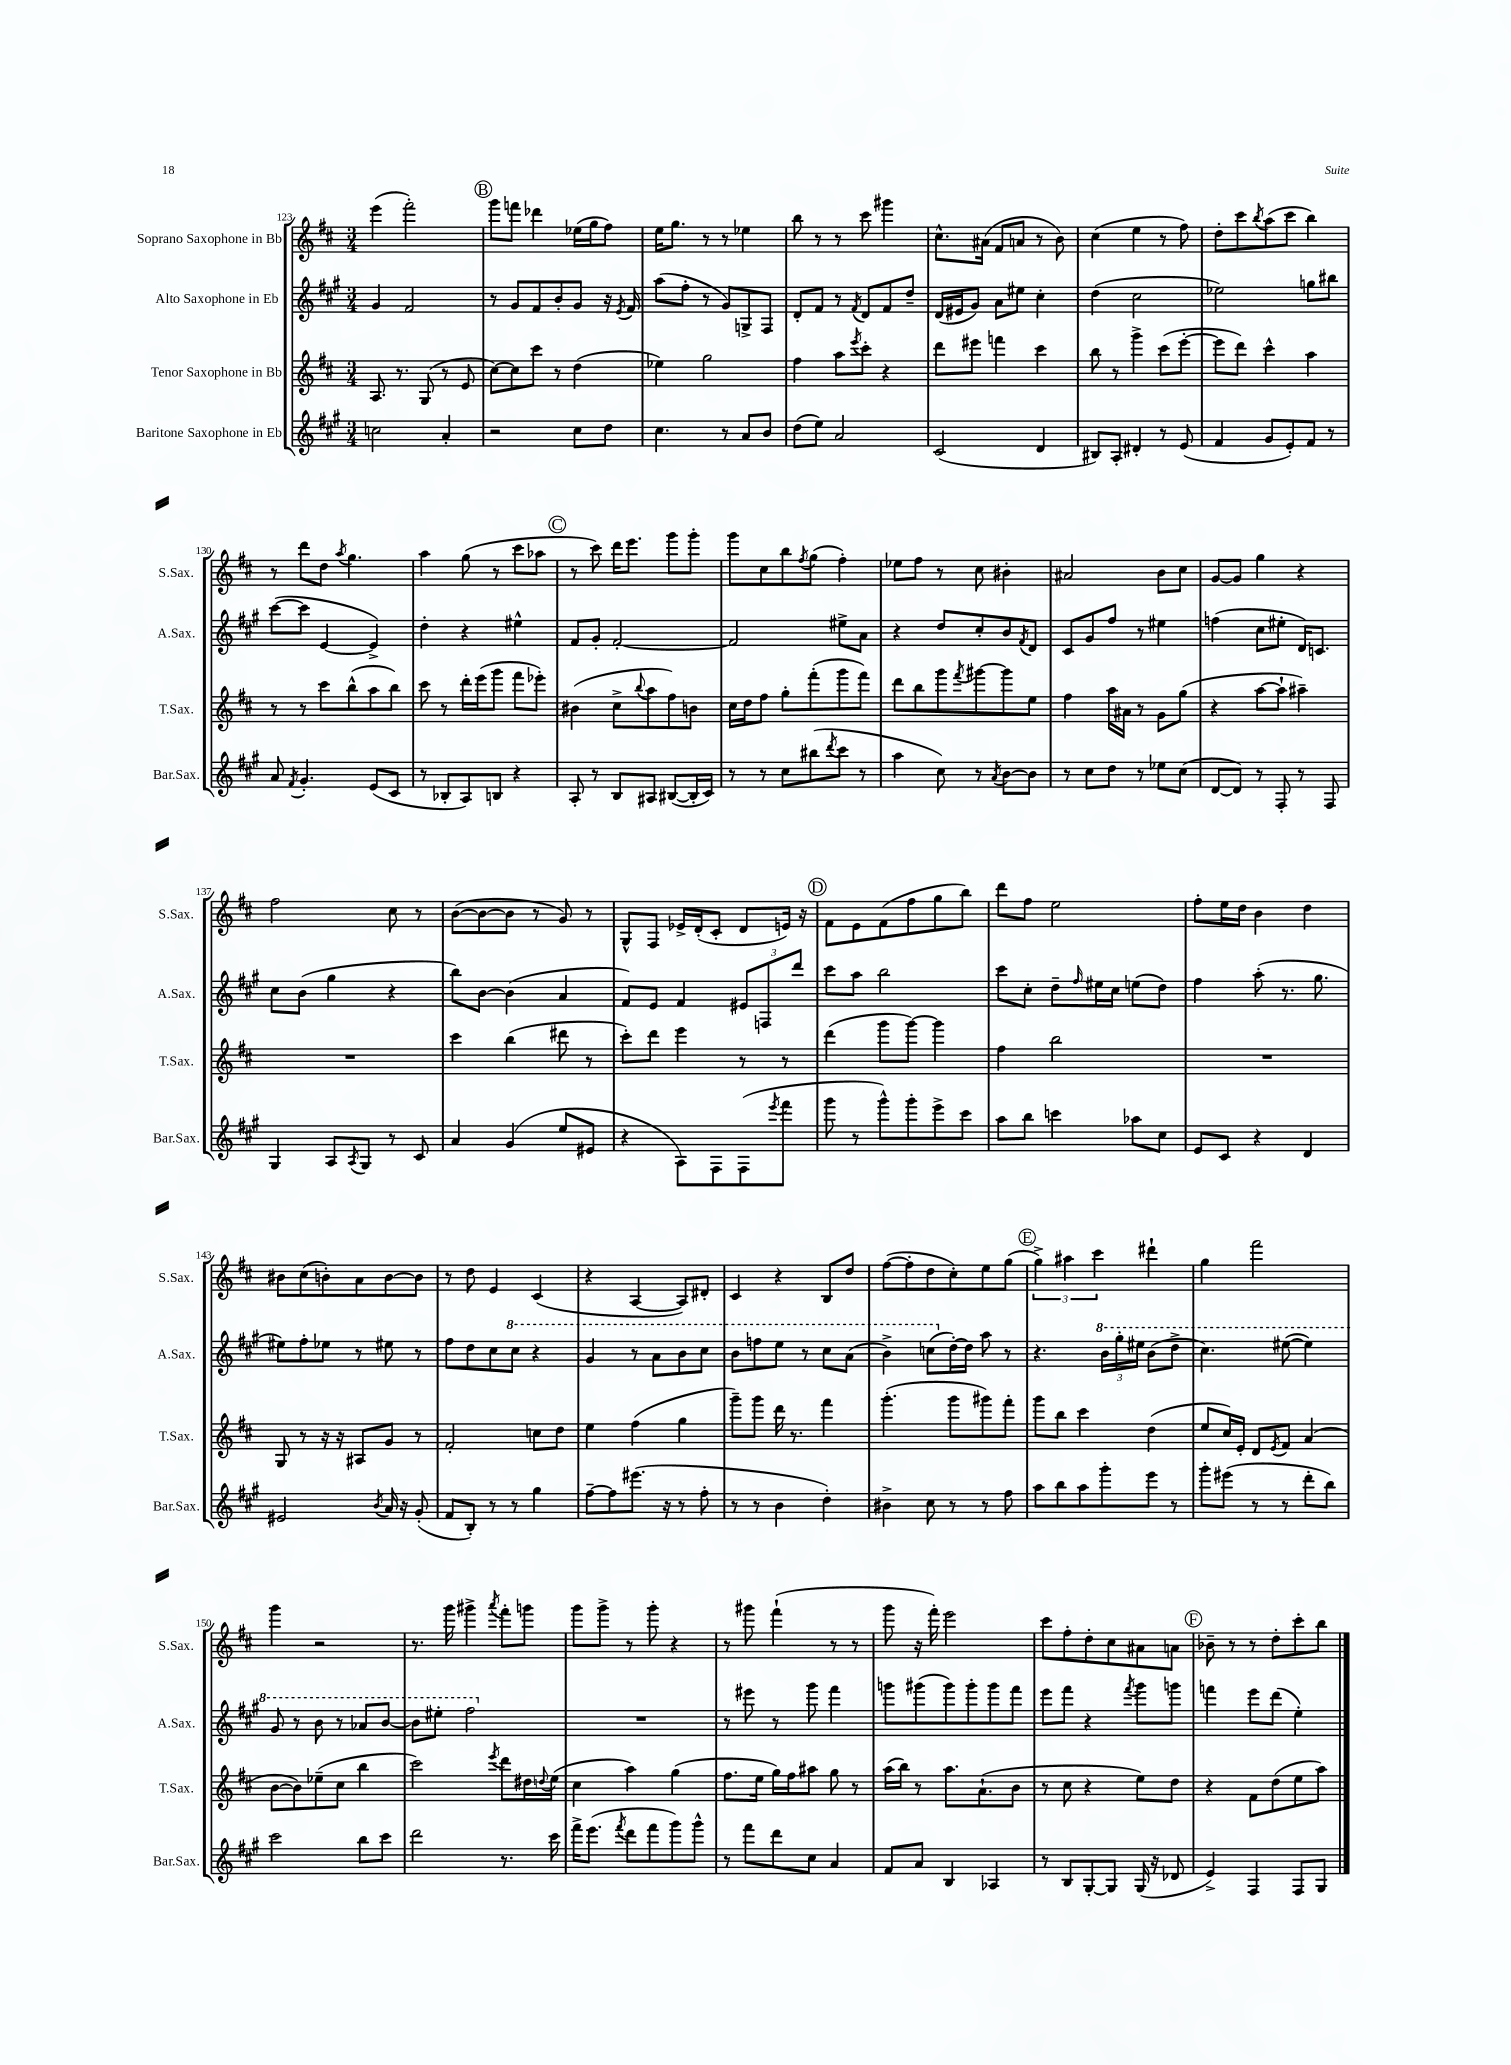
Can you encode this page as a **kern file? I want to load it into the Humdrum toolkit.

**kern	**kern	**kern	**kern
*staff4	*staff3	*staff2	*staff1
*clefG2	*clefG2	*clefG2	*clefG2
*k[f#c#g#]	*k[f#c#]	*k[f#c#g#]	*k[f#c#]
*M3/4	*M3/4	*M3/4	*M3/4
2cc	8.A	4g#	(4eee
.	8.r	.	.
.	.	2f#	2fff#')
.	(8G	.	.
4a'	8r	.	.
.	8e	.	.
=	=	=	=
2r	[8cc#)	8r	8ggg
.	8cc#]	8g#	8fff
.	8ccc#	8f#	4ddd-
.	8r	8b'	.
8cc#	(4dd	8g#	(16ee-
.	.	.	16gg
8dd	.	16r	8ff#)
.	.	8qe	.
.	.	16f#	.
=	=	=	=
4.cc#	4ee-)	(8aa	16ee
.	.	.	8.gg
.	.	8ff#'	.
.	2gg	8r	8r
8r	.	8g#)	8r
8a	.	8G^	4ee-
8b	.	8F#	.
=	=	=	=
(8dd	4ff#	8d'	8bb
8ee)	.	8f#	8r
2a	8aa	8r	8r
.	8qeee	8qf#	.
.	8ccc#'	8d	8ccc#
.	4r	8f#	4ggg#
.	.	8dd~	.
=	=	=	=
(2c#	8ddd	(16d	8.cc#^^
.	.	16e#	.
.	8eee#	8g#)	.
.	.	.	(16a#
.	4fff	8a	8f#
.	.	8ee#	8a
4d	4ccc#	4cc#'	8r
.	.	.	8b)
=	=	=	=
8B#)	8bb	(4dd	(4cc#
8A'	8r	.	.
4d#'	4ggg^	2cc#	4ee
8r	(8ccc#	.	8r
(8e	[8eee'	.	8ff#)
=	=	=	=
4f#	8eee]	2ee-)	8dd'
.	8ddd)	.	8ccc#
.	.	.	8qbb
8g#	4ccc#^^	.	(8aa
8e')	.	.	8ccc#
8f#	4aa	8gg	4bb)
8r	.	8bb#	.
=	=	=	=
8a	8r	([8ccc#	8r
8qf#	.	.	.
4.g#'	8r	8ccc#]	8ddd
.	8ccc#	[4e	8dd
.	.	.	8qaa
.	(8bb^^	.	4.gg
(8e	8aa	4e^])	.
8c#	8bb)	.	.
=	=	=	=
8r	8ccc#	4dd'	4aa
8B-'	8r	.	.
8A)	16ddd'	4r	(8gg
.	(16eee	.	.
8B	8ggg	.	8r
4r	8fff#	4ee#^^	8ccc#
.	8eee-')	.	8aa-
=	=	=	=
8A'	(4b#	8f#	8r
8r	.	8g#'	8ccc#)
8B	8cc#^	[2f#'	16ddd
.	.	.	8.eee
.	8qqbb	.	.
8A#	8aa	.	.
([8B#	8ff#)	.	8ggg
16B#']	8b	.	8ggg'
16c#)	.	.	.
=	=	=	=
8r	16cc#	2f#]	8ggg
.	16dd	.	.
8r	8ff#	.	8cc#
8cc#	8gg'	.	8bb
.	.	.	8qff#
(8bb#	(8fff#'	.	(8gg
8qddd	.	.	.
8ccc#	8ggg	8ee#^	4ff#')
8r	8fff#)	8a	.
=	=	=	=
4aa	8ddd	4r	8ee-
.	8bb	.	8ff#
8cc#)	8ggg	8dd	8r
.	8qfff#	.	.
8r	[8ggg#	8cc#'	8cc#
8qa	.	.	.
[8b	8ggg#]	8b	4b#'
.	.	8qf#	.
8b]	8ee	8d	.
=	=	=	=
8r	4ff#	8c#	2a#
8cc#	.	8g#	.
8dd	16aa	8ff#	.
.	16a#	.	.
8r	8r	8r	.
8ee-	8g	4ee#	8b
(8cc#	(8gg	.	8cc#
=	=	=	=
[8d	4r	(4ff	[8g
8d])	.	.	8g]
8r	[8aa	8cc#	4gg
8F#'	8aa`]	8ee#'	.
8r	4aa#~)	16d)	4r
.	.	8.c	.
8F#	.	.	.
=	=	=	=
4G#	2.r	8cc#	2ff#
.	.	(8b	.
8A	.	4gg#	.
8qA	.	.	.
8G#	.	.	.
8r	.	4r	8cc#
8c#	.	.	8r
=	=	=	=
4a	4ccc#	8bb)	([8b
.	.	[8b	8b_
(4g#	(4bb	(4b]	8b]
.	.	.	8r
8ee	8ddd#	4a	8g)
8e#	8r	.	8r
=	=	=	=
4r	8ccc#')	8f#)	8G^^
.	8ddd	8e	8F#
8A)	4eee	4f#	16e-^
.	.	.	(16d'
8F#	.	.	8c#'
(8F#	8r	12e#	8d
.	.	12F	.
8qeee	.	.	.
8fff#	8r	.	16e)
.	.	12ddd	.
.	.	.	16r
=	=	=	=
8ggg#	(4ddd	8ccc#	8f#
8r	.	8aa	8e
8ggg#^^)	8ggg	2bb	(8f#
8ggg#'	[8ggg)	.	8ff#
8eee^	4ggg]	.	8gg
8ccc#	.	.	8bb)
=	=	=	=
8aa	4ff#	8ccc#	8ddd
8bb	.	8cc#'	8ff#
4ccc	2bb	8dd~	2ee
.	.	16qqff#	.
.	.	16ee#	.
.	.	16cc#	.
8aa-	.	(8ee	.
8cc#	.	8dd)	.
=	=	=	=
8e	2.r	4ff#	8ff#'
8c#	.	.	16ee
.	.	.	16dd
4r	.	(8aa'	4b
.	.	8.r	.
4d	.	.	4dd
.	.	8.gg#	.
=	=	=	=
2e#	8G	8ee#)	8b#
.	8r	8ff#'	(8cc#
.	16r	8ee-	8b')
.	16r	.	.
.	8A#	8r	8a
8qb	.	.	.
16a	8g	8ee#	[8b
16r	.	.	.
(8g#'	8r	8r	8b]
=	=	=	=
8f#	2f#'	8ff#	8r
8B')	.	8dd	8dd
8r	.	8cc#	4e
8r	.	8ccc#	.
4gg#	8cc	4r	(4c#
.	8dd	.	.
=	=	=	=
[8ff#~	4ee	4gg#	4r
8ff#]	.	.	.
(8.eee#	(4ff#	8r	[4A
.	.	8aa	.
16r	.	.	.
8r	4gg	8bb	8A])
8ff#'	.	8ccc#	8d#'
=	=	=	=
8r	8ggg~)	8bb	4c#
8r	8ggg	8fff	.
4b	16ddd	8eee	4r
.	8.r	.	.
.	.	8r	.
4dd')	4fff#	8ccc#	8B
.	.	(8aa	8dd
=	=	=	=
4b#^	(4.ggg'	4bb^)	([8ff#
.	.	.	8ff#']
8cc#	.	(8ccc	8dd
8r	8ggg	[16dd')	8cc#')
.	.	16dd]	.
8r	8ggg#)	8aa	8ee
8ff#	8fff#'	8r	(8gg
=	=	=	=
8aa	8ggg	4.r	6gg^)
8bb	8bb	.	.
.	.	.	6aa#
8aa	4ccc#	.	.
.	.	.	6ccc#
8ggg#'	.	24bb	.
.	.	24ggg#'	.
.	.	24eee#	.
8eee	(4dd	(8bb	4ddd#`
8r	.	8ddd^	.
=	=	=	=
8ggg#'	8ee	4.ccc#)	4gg
(8eee#	16cc#)	.	.
.	16e'	.	.
8r	8d	.	2fff#
.	8qe	.	.
8r	8f#	([8eee#	.
8ddd'	(4a	4eee#])	.
8bb)	.	.	.
=	=	=	=
2ccc#	[8b	8gg#	4ggg
.	8b])	8r	.
.	(8ee-~	8bb	2r
.	8cc#	8r	.
8bb	4bb	8aa-	.
8ccc#	.	[8bb	.
=	=	=	=
2ddd	2ccc#)	8bb]	8.r
.	.	8eee#'	.
.	.	.	16ggg
.	.	2fff#	4ggg#^
.	8qeee	.	8qaaa
8.r	8ddd	.	8fff#'
.	16dd#	.	8ggg
.	8qqdd	.	.
16ccc#	(16ee	.	.
=	=	=	=
16fff#^	4cc#	2.r	8ggg
(8.eee	.	.	.
.	.	.	8ggg^
8qfff#	.	.	.
8ddd	4aa)	.	8r
8fff#	.	.	8ggg'
8ggg#)	(4gg	.	4r
8ggg#^^	.	.	.
=	=	=	=
8r	8.ff#	8r	8r
8fff#	.	8eee#	8ggg#
.	16ee	.	.
8ddd	16gg)	8r	(4fff#`
.	16ff#	.	.
8cc#	8aa#	8ggg#	.
4a	8gg	4fff#	8r
.	8r	.	8r
=	=	=	=
8f#	(16aa	8ggg	8ggg
.	16bb)	.	.
8a	8r	(8ggg#	16r
.	.	.	16fff#')
4B	8.aa	8ggg#)	2eee
.	.	8ggg#'	.
.	(8.a`	.	.
4A-	.	8ggg#	.
.	8b	8fff#	.
=	=	=	=
8r	8r	8eee	8ccc#
8B	8cc#	8fff#	8ff#'
[8G#'	4r	4r	8dd'
8G#]	.	.	8cc#
.	.	8qfff#	.
(16G#	8ee)	8ggg#	8a#
16r	.	.	.
8d-	8dd	8ggg	8a
=	=	=	=
4e^)	4r	4fff	8b-~
.	.	.	8r
4F#	8f#	8eee	8r
.	(8dd	(8ddd	8dd'
8F#	8ee	4ee')	8ccc#'
8G#	8aa)	.	8bb
==	==	==	==
*-	*-	*-	*-
